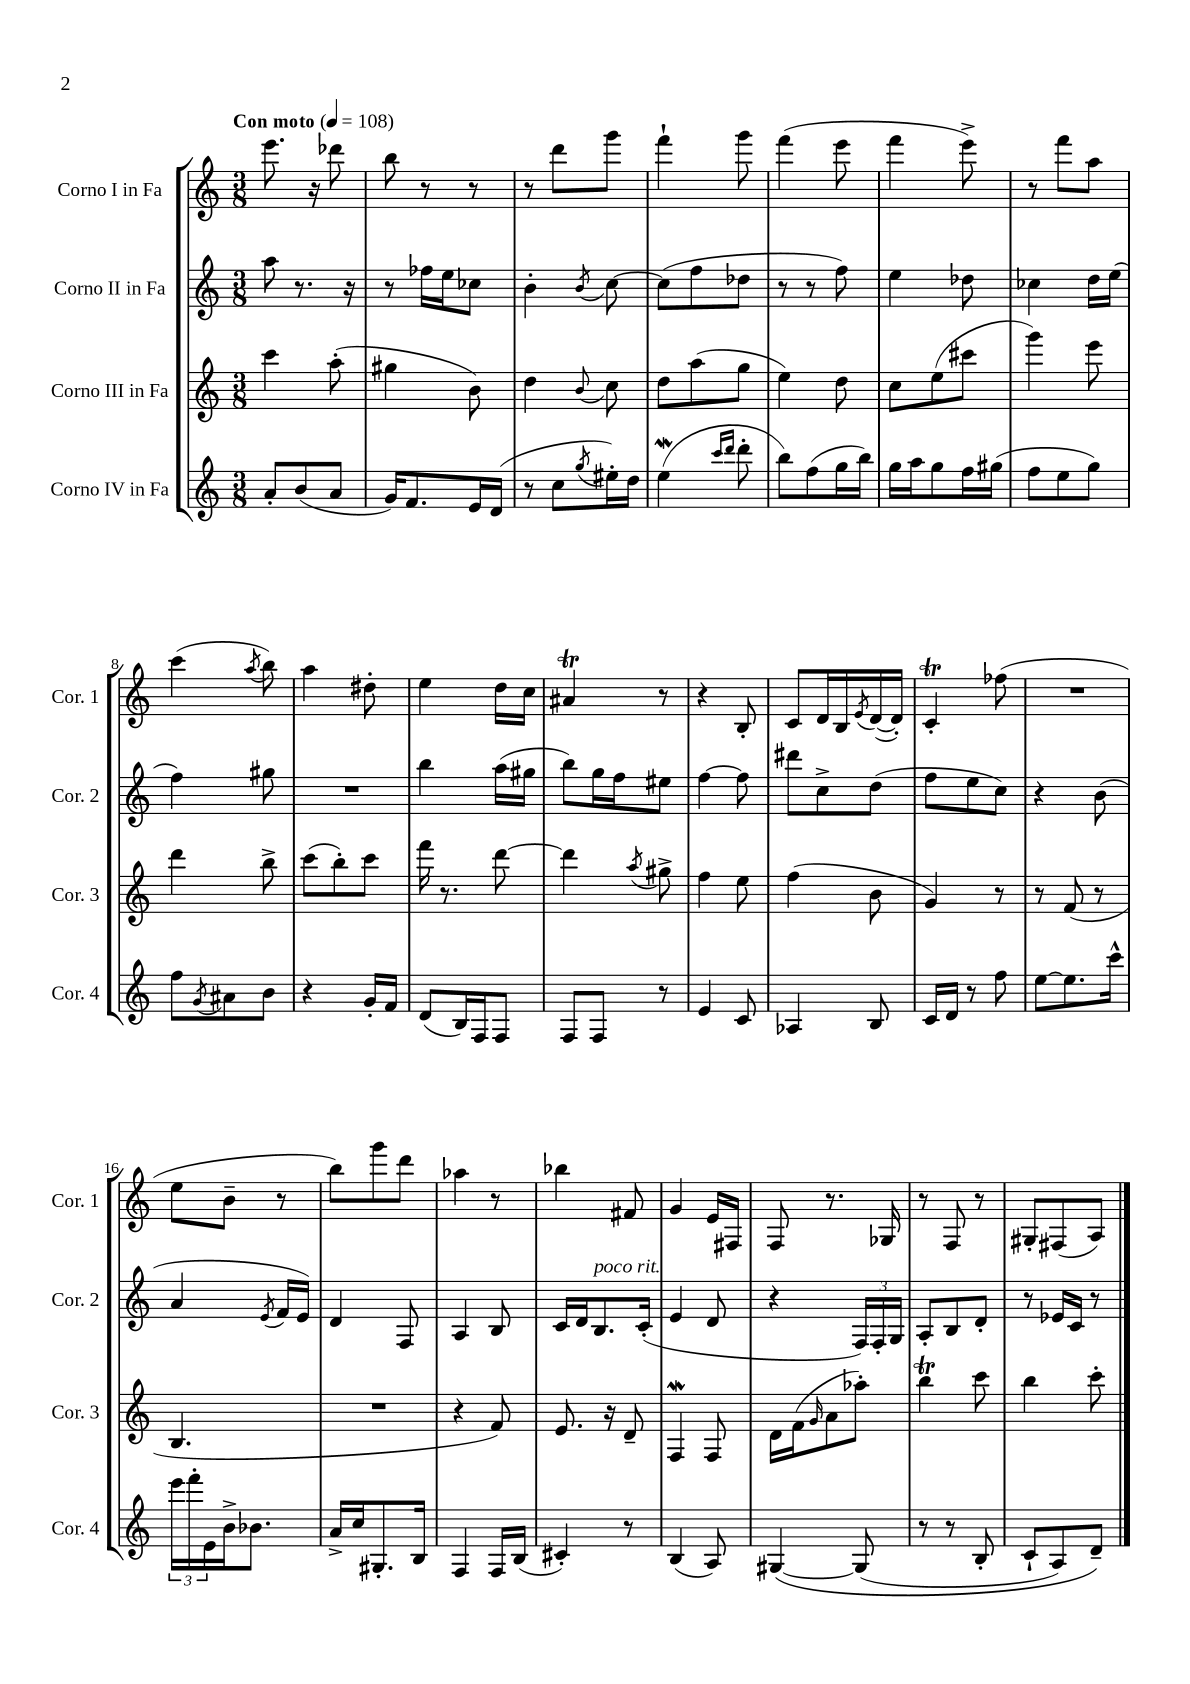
<<
\new StaffGroup <<
\new Staff = "s0" \with { instrumentName = "Corno I in Fa" shortInstrumentName = "Cor. 1" } {
    \clef treble \key c \major \numericTimeSignature \time 3/8 \tempo "Con moto" 4 = 108
    e'''8. r16 des'''8 |
    b''8 r8 r8 |
    r8 d'''8 g'''8 |
    f'''4-! g'''8 |
    f'''4( e'''8 |
    f'''4 e'''8->) |
    r8 f'''8 a''8 |
    c'''4( \acciaccatura { a''8 } b''8) |
    a''4 dis''8-. |
    e''4 d''16 c''16 |
    ais'4\trill r8 |
    r4 b8-. |
    c'8 d'16 b16 \acciaccatura { e'8 } d'16~( d'16-.) |
    c'4-.\trill fes''8( |
    R4. |
    e''8 b'8-- r8 |
    b''8) g'''8 d'''8 |
    aes''4 r8 |
    bes''4 fis'8 |
    g'4 e'16 fis16 |
    f8 r8. ges16 |
    r8 f8 r8 |
    gis8-. fis8( a8) \bar "|." |
}
\new Staff = "s1" \with { instrumentName = "Corno II in Fa" shortInstrumentName = "Cor. 2" } {
    \clef treble \key c \major \numericTimeSignature \time 3/8
    a''8 r8. r16 |
    r8 fes''16 e''16 ces''8 |
    b'4-. \acciaccatura { b'8 } c''8~ |
    c''8( f''8 des''8 |
    r8 r8 f''8) |
    e''4 des''8 |
    ces''4 d''16 e''16( |
    f''4) gis''8 |
    R4. |
    b''4 a''16( gis''16 |
    b''8) g''16 f''16 eis''8 |
    f''4~ f''8 |
    dis'''8 c''8-> d''8( |
    f''8 e''8 c''8) |
    r4 b'8( |
    a'4 \acciaccatura { e'8 } f'16 e'16) |
    d'4 f8 |
    a4 b8 |
    c'16 d'16 b8.^\markup { \italic "poco rit." } c'16-.( |
    e'4 d'8 |
    r4 \tuplet 3/2 { f16) f16-. g16 } |
    a8-. b8 d'8-. |
    r8 ees'16 c'16 r8 \bar "|." |
}
\new Staff = "s2" \with { instrumentName = "Corno III in Fa" shortInstrumentName = "Cor. 3" } {
    \clef treble \key c \major \numericTimeSignature \time 3/8
    c'''4 a''8-.( |
    gis''4 b'8) |
    d''4 \appoggiatura { b'8 } c''8 |
    d''8 a''8( g''8 |
    e''4) d''8 |
    c''8 e''8( cis'''8 |
    g'''4) e'''8 |
    d'''4 b''8-> |
    c'''8( b''8-.) c'''8 |
    f'''16 r8. d'''8~ |
    d'''4 \acciaccatura { a''8 } gis''8-> |
    f''4 e''8 |
    f''4( b'8 |
    g'4) r8 |
    r8 f'8( r8 |
    b4. |
    R4. |
    r4 f'8) |
    e'8. r16 d'8-- |
    f4\mordent f8 |
    d'16 f'16( \grace { g'16 } a'8 aes''8-.) |
    b''4\trill c'''8 |
    b''4 c'''8-. \bar "|." |
}
\new Staff = "s3" \with { instrumentName = "Corno IV in Fa" shortInstrumentName = "Cor. 4" } {
    \clef treble \key c \major \numericTimeSignature \time 3/8
    a'8-. b'8( a'8 |
    g'16) f'8. e'16 d'16( |
    r8 c''8 \acciaccatura { g''8 } eis''16-.) d''16 |
    e''4\mordent( \grace { c'''16 d'''16 } d'''8-. |
    b''8) f''8( g''16 b''16) |
    g''16 a''16 g''8 f''16 gis''16( |
    f''8 e''8 g''8) |
    f''8 \acciaccatura { g'8 } ais'8 b'8 |
    r4 g'16-. f'16 |
    d'8( b16) f16 f8 |
    f8 f8 r8 |
    e'4 c'8 |
    aes4 b8 |
    c'16 d'16 r8 f''8 |
    e''8~ e''8. c'''16-^ |
    \tuplet 3/2 { e'''16 f'''16-. e'16 } b'16-> bes'8. |
    a'16-> c''16 gis8.-. b16 |
    f4 f16 b16( |
    cis'4-.) r8 |
    b4( a8) |
    gis4~\( gis8( |
    r8 r8 b8-. |
    c'8-! a8) d'8--\) \bar "|." |
}
>>
>>
